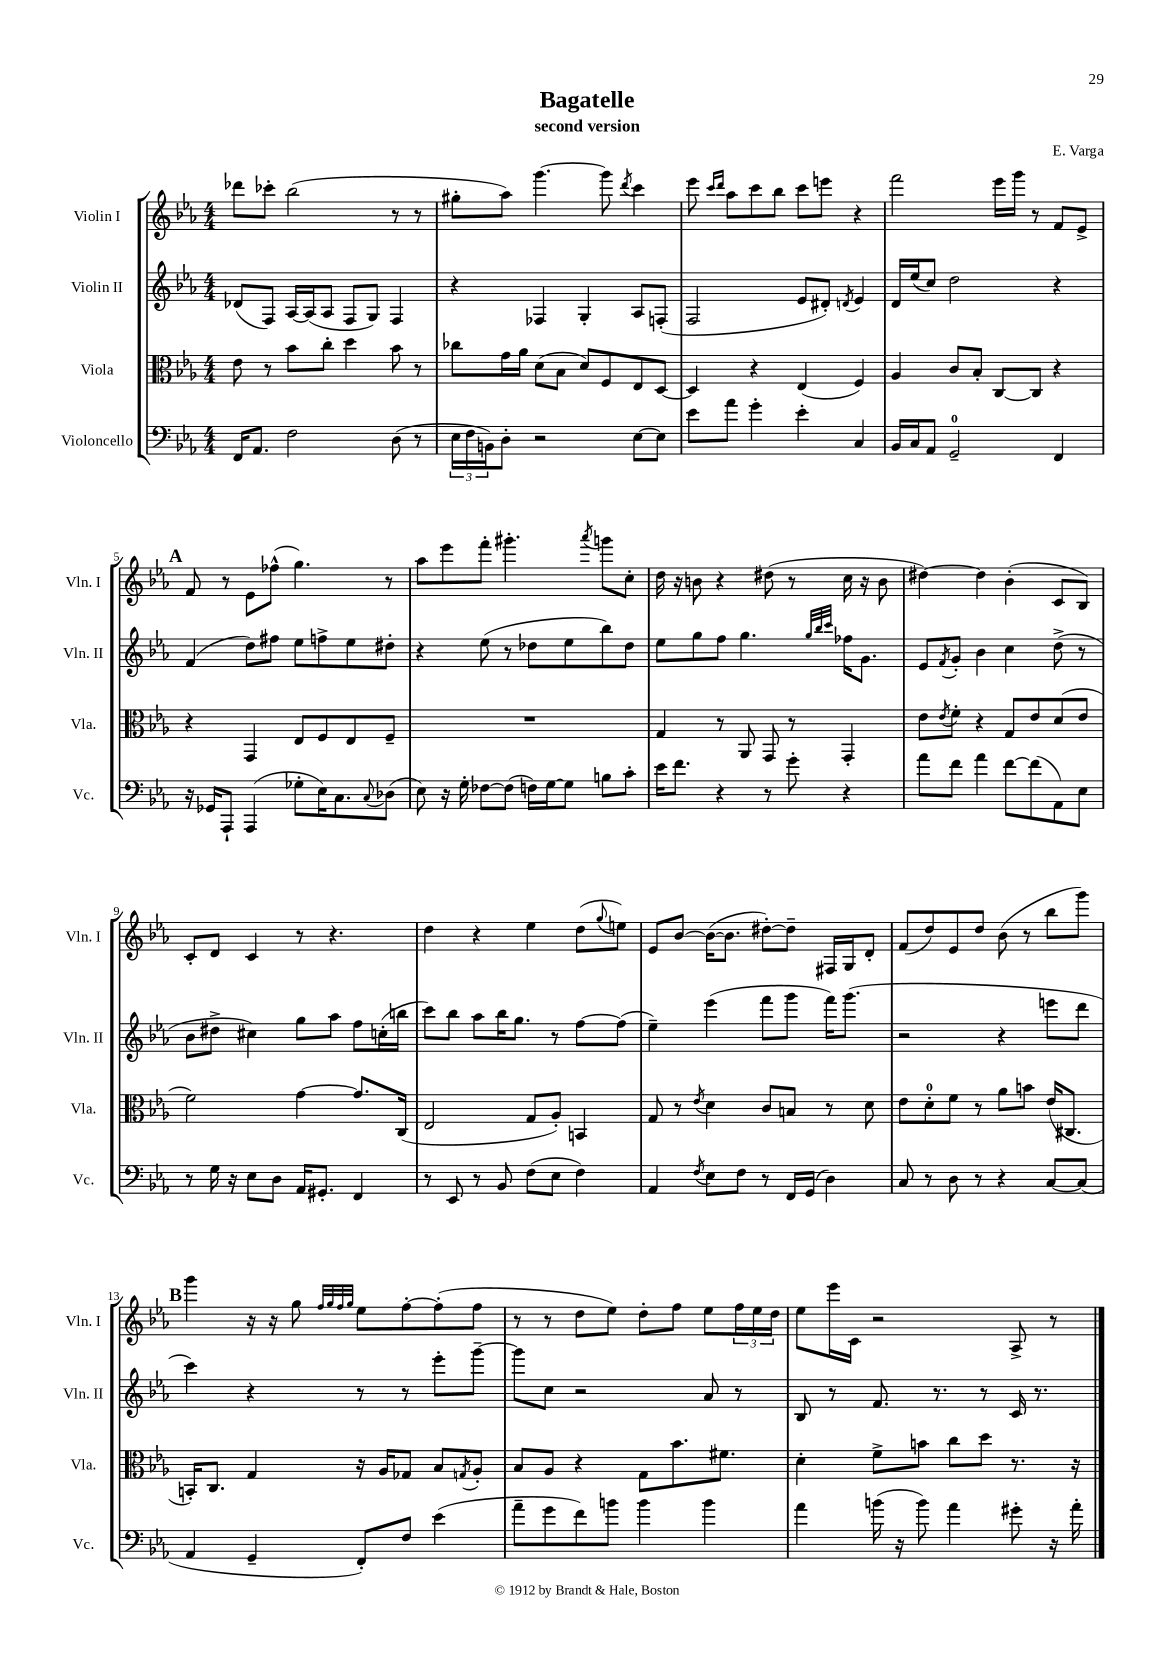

**kern	**kern	**kern	**kern
*staff4	*staff3	*staff2	*staff1
*clefF4	*clefC3	*clefG2	*clefG2
*k[b-e-a-]	*k[b-e-a-]	*k[b-e-a-]	*k[b-e-a-]
*M4/4	*M4/4	*M4/4	*M4/4
16FF	8e-	(8d-	8ddd-
8.AA-	.	.	.
.	8r	8F)	8ccc-'
2F	8b-	[16A-	(2bb-
.	.	(16A-]	.
.	8cc'	8A-	.
.	4dd	8F	.
.	.	8G)	.
(8D	8b-	4F	8r
8r	8r	.	8r
=	=	=	=
24E-	8cc-	4r	8gg#'
24F	.	.	.
24BB)	.	.	.
8D'	16g	.	8aa-)
.	16a-	.	.
2r	(8d	4F-	[4.ggg
.	8B-	.	.
.	8d)	4G'	.
.	8F	.	8ggg]
.	.	.	8qddd
[8E-	8E-	8A-	4ccc
8E-]	[8D	(8F'	.
=	=	=	=
8e-	4D]	2F	8eee-
.	.	.	16qqccc
.	.	.	16qqddd
8a-	.	.	8aa-
4g'	4r	.	8ccc
.	.	.	8bb-
4e-'	(4E-	8e-	8ccc
.	.	8d#')	8eee
.	.	8qd	.
4C	4F)	4e-	4r
=	=	=	=
16BB-	4A-	16d	2fff
16C	.	(16ee-	.
8AA-	.	8cc)	.
2GG~	8c	2dd	.
.	8B-'	.	.
.	[8C	.	16eee-
.	.	.	16ggg
.	8C]	.	8r
4FF	4r	4r	8f
.	.	.	8e-^
=	=	=	=
16r	4r	(4f	8f
16GG-	.	.	.
8AAA-`	.	.	8r
(4AAA-	4GG	8dd)	8e-
.	.	8ff#	(8ff-^^
8G-'	8E-	8ee-	4.gg)
16E-)	8F	8ff^	.
8.C	.	.	.
.	8E-	8ee-	.
8qqC	.	.	.
(8D-	8F~	8dd#'	8r
=	=	=	=
8E-)	1r	4r	8aa-
16r	.	.	8eee-
16G'	.	.	.
[8F-	.	(8ee-	8fff'
(8F-]	.	8r	4.ggg#'
16F)	.	8dd-	.
[16G	.	.	.
8G]	.	8ee-	.
.	.	.	8qaaa-
8B	.	8bb-)	8ggg
8c'	.	8dd-	8cc'
=	=	=	=
16e-	4G	8ee-	16dd
8.f	.	.	16r
.	.	8gg	8b
4r	8r	8ff	4r
.	8AA-	4.gg	.
8r	8GG	.	(8dd#
8g'	8r	.	8r
.	.	32qqgg	.
.	.	32qqbb-	.
.	.	32qqccc	.
4r	4GG'	16ff-	16cc
.	.	8.g	16r
.	.	.	8b
=	=	=	=
8a-	8e-	8e-	[4dd#)
.	8qe-	8qf	.
8f	8f'	8g'	.
4a-	4r	4b-	4dd#]
[8f	8G	4cc	(4b-'
(8f]	8e-	.	.
8AA-)	(8d	(8dd^	8c
8E-	8e-	8r	8B-)
=	=	=	=
8r	2f)	8b-	8c'
16G	.	8dd#^	8d
16r	.	.	.
8E-	.	4cc#)	4c
8D	.	.	.
16AA-	[4g	8gg	8r
8.GG#'	.	.	.
.	.	8aa-	4.r
4FF	8.g]	8ff	.
.	.	(16cc'	.
.	(16C	16bb	.
=	=	=	=
8r	2E-	8ccc)	4dd
8EE-	.	8bb-	.
8r	.	8aa-	4r
8BB-	.	16bb-	.
.	.	8.gg	.
(8F	8G	.	4ee-
8E-	8A-')	8r	.
4F)	4BB	[8ff	(8dd
.	.	.	8qqgg
.	.	(8ff]	8ee)
=	=	=	=
4AA-	8G	4ee-~)	8e-
.	8r	.	[8b-
8qF	8qe-	.	.
8E-	4d	(4eee-	(16b-_
.	.	.	8.b-]
8F	.	.	.
8r	8c	8fff	[8dd#')
16FF	8B	8ggg	8dd#~]
(16GG	.	.	.
4D)	8r	16fff)	16F#
.	.	(8.ggg	16G
.	8d	.	8d'
=	=	=	=
8C	8e-	2r	(8f
8r	8d'	.	8dd)
8D	8f	.	8e-
8r	8r	.	8dd
4r	8a-	4r	(8b-
.	8b	.	8r
[8C	(16e-	8eee	8bb-
.	8.C#	.	.
(8C]	.	8ddd	8ggg)
=	=	=	=
4AA-	16BB')	4ccc)	4ggg
.	8.C	.	.
4GG~	4G	4r	16r
.	.	.	16r
.	.	.	8gg
.	.	.	32qqff
.	.	.	32qqgg
.	.	.	32qqff
.	.	.	32qqgg
8FF')	16r	8r	8ee-
.	16A-	.	.
8F	8G-	8r	[8ff'
(4e-	8B-	8eee-'	(8ff']
.	8qG	.	.
.	8A-'	[8ggg~	8ff
=	=	=	=
8a-~	8B-	8ggg]	8r
8g	8A-	8cc	8r
8f)	4r	2r	8dd
8b	.	.	8ee-)
4b	8G	.	8dd'
.	8.b-	.	8ff
4b	.	8a-	8ee-
.	8.f#	.	.
.	.	8r	24ff
.	.	.	24ee-
.	.	.	24dd
=	=	=	=
4a-	4d'	8B-	8ee-
.	.	8r	16eee-
.	.	.	16c
(16b	8f^	8.f	2r
16r	.	.	.
8b)	8b	.	.
.	.	8.r	.
4a-	8cc	.	.
.	8dd	8r	.
8g#'	8.r	16c	8A-^
.	.	8.r	.
16r	.	.	8r
16a-'	16r	.	.
==	==	==	==
*-	*-	*-	*-
